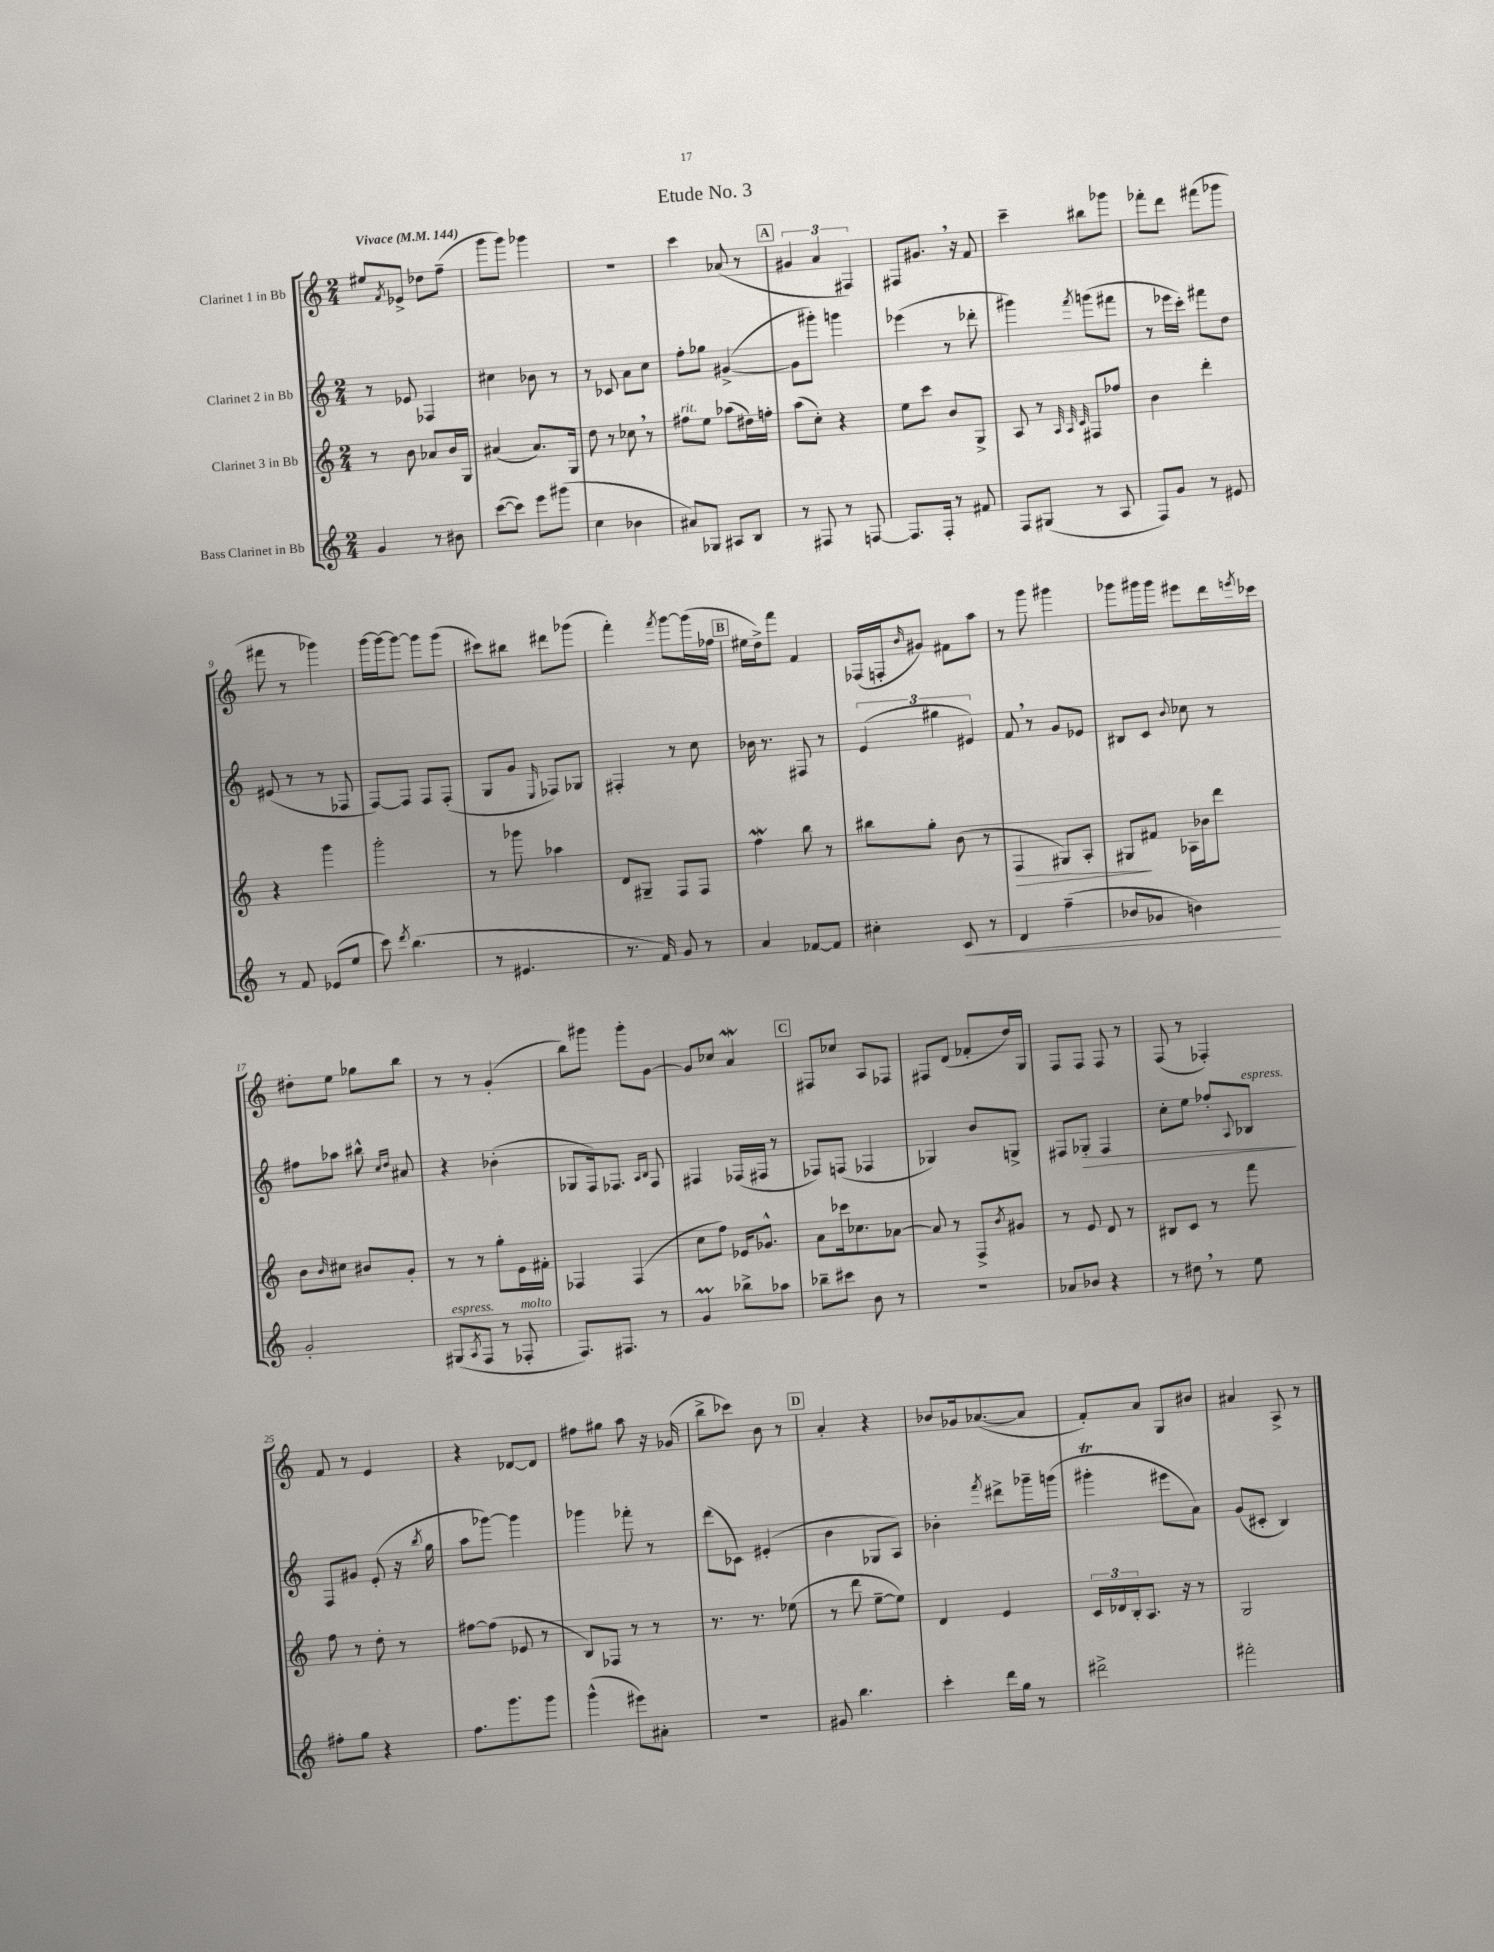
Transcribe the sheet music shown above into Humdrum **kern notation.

**kern	**kern	**kern	**kern
*staff4	*staff3	*staff2	*staff1
*clefG2	*clefG2	*clefG2	*clefG2
*k[]	*k[]	*k[]	*k[]
*M2/4	*M2/4	*M2/4	*M2/4
*MM144	*MM144	*MM144	*MM144
4g	8r	8r	8ee#
.	.	.	8qf
.	8b	8e-	8e-^
8r	8a-	4F-	8dd-
8b#	16b	.	(8ff~
.	16G	.	.
=	=	=	=
([8ccc	(4a#	4cc#	8ggg
8ccc])	.	.	8ggg)
8eee	8.a#)	8b-	4ggg-
(8ggg#	.	8r	.
.	16G	.	.
=	=	=	=
4cc	8dd	8r	2r
.	8r	8c-	.
4b-	8cc-	8a	.
.	8r	8cc	.
=	=	=	=
8a#)	8ff#	8ff'	4ccc
8G-	8ee	8gg-	.
8A#	(8aa-	([4g#^	(8a-
8B	16dd#)	.	8r
.	16ff'	.	.
=	=	=	=
8r	(8aa	8g#]	6g#
8F#	8cc')	8ggg#')	.
.	.	.	6a
8r	4r	4ggg	.
.	.	.	6F#)
[8F	.	.	.
=	=	=	=
8.F]	8ee	(4eee-	8F#
.	8ccc	.	8.g#
16F'	.	.	.
8r	8b	8r	.
.	.	.	16r
8f#	8G^	8ddd-'	8f
=	=	=	=
8F	8A	4ggg#)	4ccc~
(8G#	8r	.	.
.	32qqA	.	.
.	32qqA	.	.
.	32qqc	8qfff	.
8r	8F#	(8ggg	8bb#
8A	8ff-	8fff#	8ggg-
=	=	=	=
8F)	4b	8r	8fff-'
8g	.	16eee-	8ddd
.	.	16ccc')	.
8r	4ddd'	8fff#	(8fff#
8e#	.	8dd	8ggg-
=	=	=	=
8r	4r	(8e#	8fff#
8f	.	8r	8r
(8e-	4ggg	8r	4ggg-)
8ee	.	8F-	.
=	=	=	=
8ccc)	2ggg'	[8F)	[16ggg
.	.	.	16ggg_
8qddd	.	.	.
(4.bb	.	8F]	8ggg_
.	.	8F	8ggg]
.	.	(8F'	(8ggg
=	=	=	=
8r	8r	8G	8ccc#)
4.e#	8ggg-	8g	8bb#
.	.	16qqE	.
.	4aa-	8F-)	8ddd#
.	.	8G-	(8ggg-
=	=	=	=
8.r	8d	4F#'	4fff')
.	8G#~	.	.
16f)	.	.	.
.	.	.	8qfff
8g	8F	8r	[8ggg
8r	8F	8cc	(16ggg]
.	.	.	16ff-
=	=	=	=
4a	4ff	16b-	16ee#
.	.	8.r	16dd^)
.	.	.	8fff
[8f-	8bb	8F#	4f
8f-]	8r	8r	.
=	=	=	=
4cc#'	8bb#	(6e	(16F-
.	.	.	16F'
.	.	.	16qqb
.	8gg'	.	8g#)
.	.	6gg#	.
8c	(8b	.	8f#
.	.	6e#)	.
8r	8r	.	8aa
=	=	=	=
4d	4F	8f	8r
.	.	8r	8ggg
(4ff~	8G#)	8g	4ggg#
.	8A'	8e-	.
=	=	=	=
8b-	8G#	8B#	8ggg-
8g-	8f#	8c	16ggg#
.	.	.	16ggg#
.	.	8qqb	.
4b)	16A-	8cc-	8eee#
.	16b-	.	.
.	8ddd	8r	16ddd
.	.	.	8qeee
.	.	.	16ccc-
=	=	=	=
2g'	8b	8ff#	8dd#'
.	16qqb	.	.
.	8cc#	8aa-	8ee
.	8b#	8bb#^^	8gg-
.	.	16qqcc	.
.	.	16qqdd	.
.	8g'	8a#	8bb
=	=	=	=
(8G#	8r	4r	8r
8qA	.	.	.
8F	8r	.	8r
8r	8gg'	(4b-'	(4g'
8F-'	16e	.	.
.	16f#'	.	.
=	=	=	=
8.F)	4F-	8G-	8bb)
.	.	16F)	8ggg#
8.F#	.	8.F-	.
.	(4F-	.	8ggg#'
.	.	16qqA	.
.	.	16qqB	.
8r	.	8F-	[8g
=	=	=	=
4g	8cc	4F#	8g]
.	8ff)	.	8cc-
8bb-^	16e-	(16F-	4a
.	8.g-^^	16F#	.
8aa-	.	8r	.
=	=	=	=
8bb-~	8a	8F-)	8F#
8ccc#	16ccc-	(8F	8cc-
.	8.cc-	.	.
8b	.	4F-	8A
8r	[8a-	.	8F-
=	=	=	=
2r	8a-]	4G-)	8F#
.	8r	.	(8d
.	8F^	8b	8f-'
.	8qb	.	.
.	8g#	8G^	16dd)
.	.	.	16G
=	=	=	=
8a-	8r	8F#	8F
8b-	8e	8G-'	8F
4r	8d	4F#	8F
.	8r	.	8r
=	=	=	=
8r	8B#	8cc'	(8F
8dd#	8c	8ee	8r
8r	8r	8ff-'	4F-')
.	.	8qqA	.
8ee	8fff	8B-	.
=	=	=	=
8ff#'	8ff	8F	8f
8gg	8r	8g#	8r
4r	8dd'	(8e'	4e
.	8r	16r	.
.	.	8qbb	.
.	.	16gg	.
=	=	=	=
8.ff	[8ff#	8aa	4r
.	(8ff#]	[8ggg-)	.
8.ggg	.	.	.
.	8e-	4ggg-]	[8d-
8ggg	8r	.	8d-]
=	=	=	=
(4ggg^^	8B)	4ggg-	8ff#
.	8F-	.	8gg#
8eee#)	8r	8fff-'	8aa
8a#'	8r	8r	16r
.	.	.	(16g-
=	=	=	=
2r	8.r	(8ddd	8bb^
.	.	8c-)	8ccc-)
.	8.r	.	.
.	.	(4e#'	8b
.	(8ee-	.	8r
=	=	=	=
8g#	8r	4b	4a'
4.bb	8ddd	.	.
.	[8ee~	8G-	4r
.	8ee])	8A)	.
=	=	=	=
4ccc'	4d	4b-'	8b-
.	.	.	16g-
.	.	.	([8.a-
.	.	8qfff	.
16ddd	4e	8ddd#^	.
16gg	.	.	.
8r	.	16ggg-~	8a-]
.	.	(16ggg	.
=	=	=	=
2ddd#^	24c	4ggg#'	8f')
.	24d-	.	.
.	24B'	.	.
.	8.A	.	8a
.	.	8eee#	8G
.	16r	.	.
.	8r	8a)	8b#
=	=	=	=
2fff#'	2G	(8g	4a#
.	.	8c#'	.
.	.	4B)	8A^
.	.	.	8r
==	==	==	==
*-	*-	*-	*-
